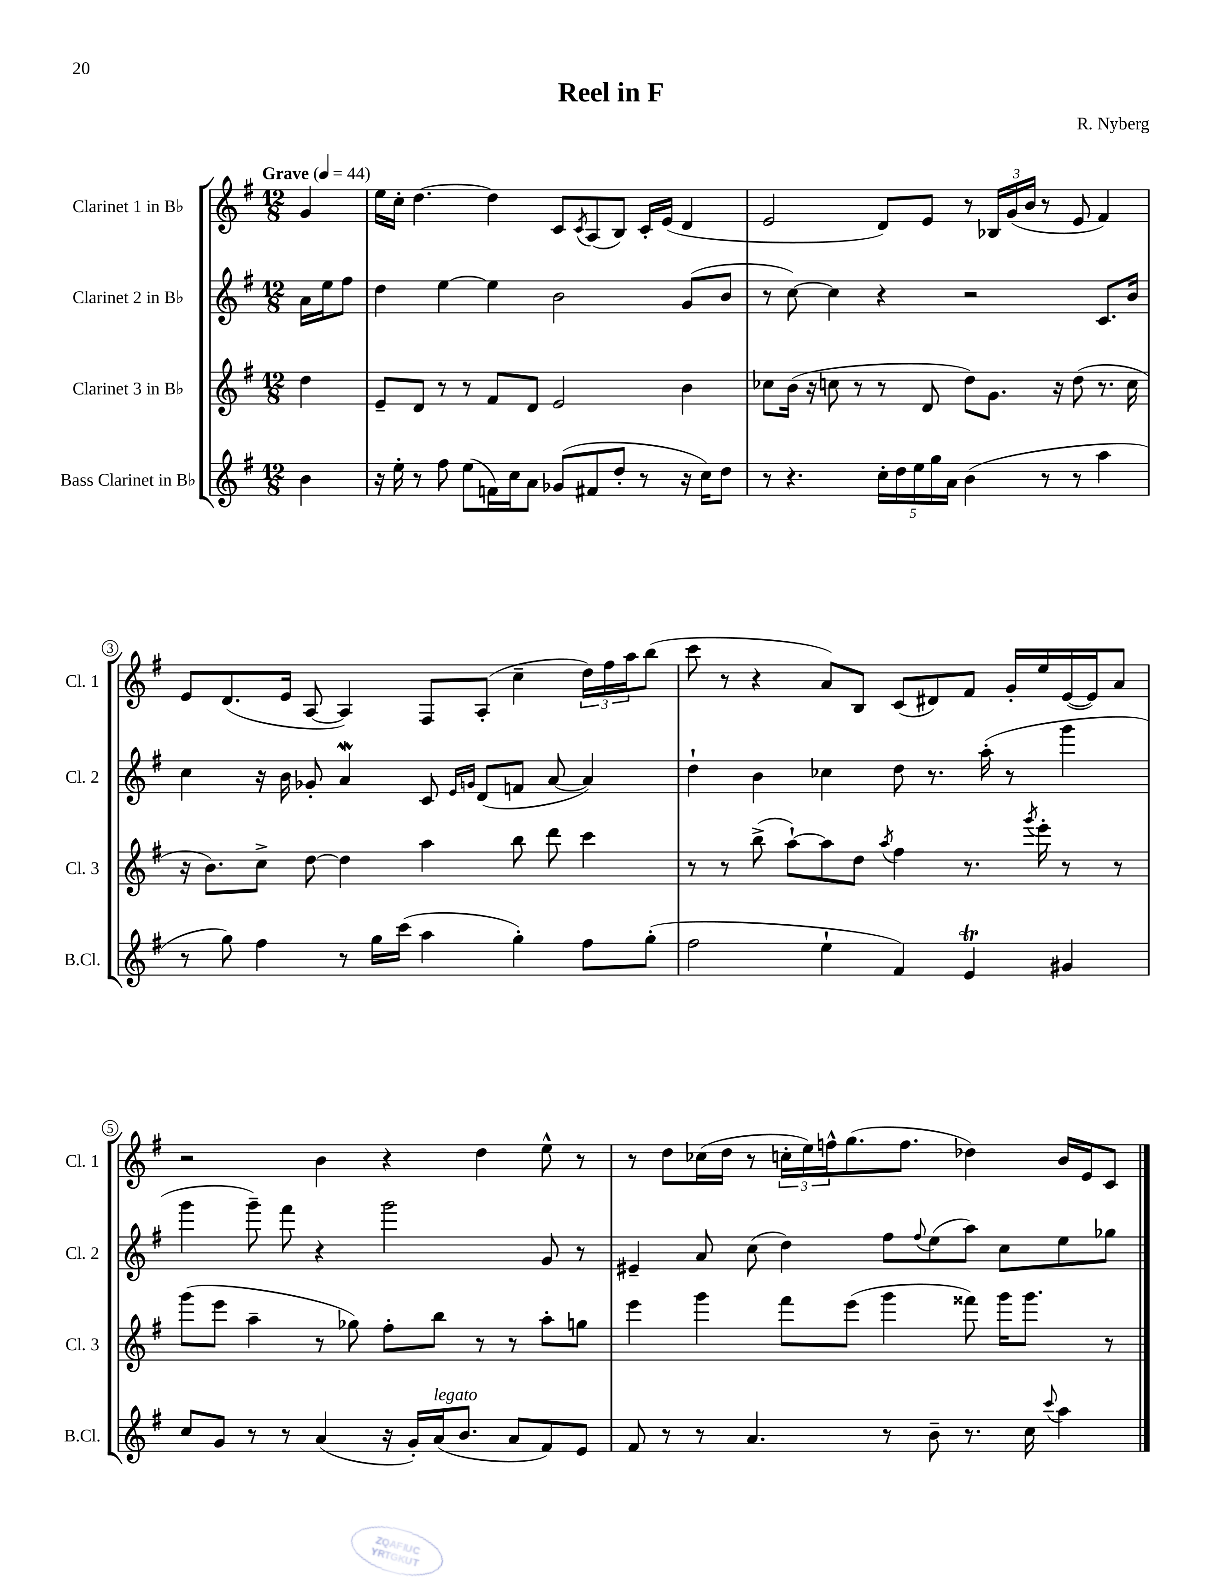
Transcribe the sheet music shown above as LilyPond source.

\header { title = "Reel in F" composer = "R. Nyberg" }
<<
\new StaffGroup <<
\new Staff = "s0" \with { instrumentName = "Clarinet 1 in Bb" shortInstrumentName = "Cl. 1" } {
    \clef treble \key g \major \numericTimeSignature \time 12/8 \partial 4 \tempo "Grave" 4 = 44
    g'4 |
    e''16 c''16-. d''4.~ d''4 c'8 \acciaccatura { c'8 } a8( b8) c'16-. e'16( d'4 |
    e'2 d'8) e'8 r8 \tuplet 3/2 { bes16 g'16( b'16 } r8 e'8 fis'4) |
    e'8 d'8.( e'16 a8~ a4) fis8 a8-.( c''4-- \tuplet 3/2 { d''16) fis''16 a''16 } b''8( |
    c'''8 r8 r4 a'8) b8 c'8( dis'8) fis'8 g'16-. e''16 e'16~( e'16) a'8 |
    r2 b'4 r4 d''4 e''8-^ r8 |
    r8 d''8 ces''16( d''16 r8 \tuplet 3/2 { c''16-. e''16) f''16-^ } g''8.( f''8. des''4) b'16 e'16 c'8 \bar "|." |
}
\new Staff = "s1" \with { instrumentName = "Clarinet 2 in Bb" shortInstrumentName = "Cl. 2" } {
    \clef treble \key g \major \numericTimeSignature \time 12/8 \partial 4
    a'16 e''16 fis''8 |
    d''4 e''4~ e''4 b'2 g'8( b'8 |
    r8 c''8~) c''4 r4 r2 c'8. b'16 |
    c''4 r16 b'16 ges'8-. a'4\mordent c'8 \grace { e'16 g'16 } d'8( f'8 a'8~ a'4) |
    d''4-! b'4 ces''4 d''8 r8. a''16-.( r8 g'''4 |
    g'''4 g'''8--) fis'''8 r4 g'''2 g'8 r8 |
    eis'4-- a'8 c''8( d''4) fis''8 \appoggiatura { fis''8 } e''8( a''8) c''8 e''8 ges''8 \bar "|." |
}
\new Staff = "s2" \with { instrumentName = "Clarinet 3 in Bb" shortInstrumentName = "Cl. 3" } {
    \clef treble \key g \major \numericTimeSignature \time 12/8 \partial 4
    d''4 |
    e'8-- d'8 r8 r8 fis'8 d'8 e'2 b'4 |
    ces''8 b'16( r16 c''8 r8 r8 d'8 d''8) g'8. r16 d''8( r8. c''16 |
    r16 b'8.) c''8-> d''8~ d''4 a''4 b''8 d'''8 c'''4 |
    r8 r8 b''8->( a''8~-!) a''8 d''8 \acciaccatura { a''8 } fis''4 r8. \acciaccatura { g'''8 } e'''16-. r8 r8 |
    g'''8( e'''8 a''4-- r8 ges''8) fis''8-. b''8 r8 r8 a''8-. g''8 |
    e'''4 g'''4 fis'''8 e'''8( g'''4 fisis'''8) g'''16 g'''8. r8 \bar "|." |
}
\new Staff = "s3" \with { instrumentName = "Bass Clarinet in Bb" shortInstrumentName = "B.Cl." } {
    \clef treble \key g \major \numericTimeSignature \time 12/8 \partial 4
    b'4 |
    r16 e''16-. r8 fis''8 e''8( f'16) c''16 a'8 ges'8( fis'8 d''8-. r8 r16 c''16) d''8 |
    r8 r4. \tuplet 5/4 { c''16-. d''16 e''16 g''16 a'16 } b'4( r8 r8 a''4 |
    r8 g''8) fis''4 r8 g''16 c'''16( a''4 g''4-.) fis''8 g''8-.( |
    fis''2 e''4-! fis'4) e'4\trill gis'4 |
    c''8 g'8 r8 r8 a'4( r16 g'16-.) a'16^\markup { \italic "legato" }( b'8. a'8 fis'8) e'8 |
    fis'8 r8 r8 a'4. r8 b'8-- r8. c''16 \appoggiatura { c'''8 } a''4 \bar "|." |
}
>>
>>
\layout { \context { \Score \override BarNumber.stencil = #(make-stencil-circler 0.1 0.3 ly:text-interface::print) } }
